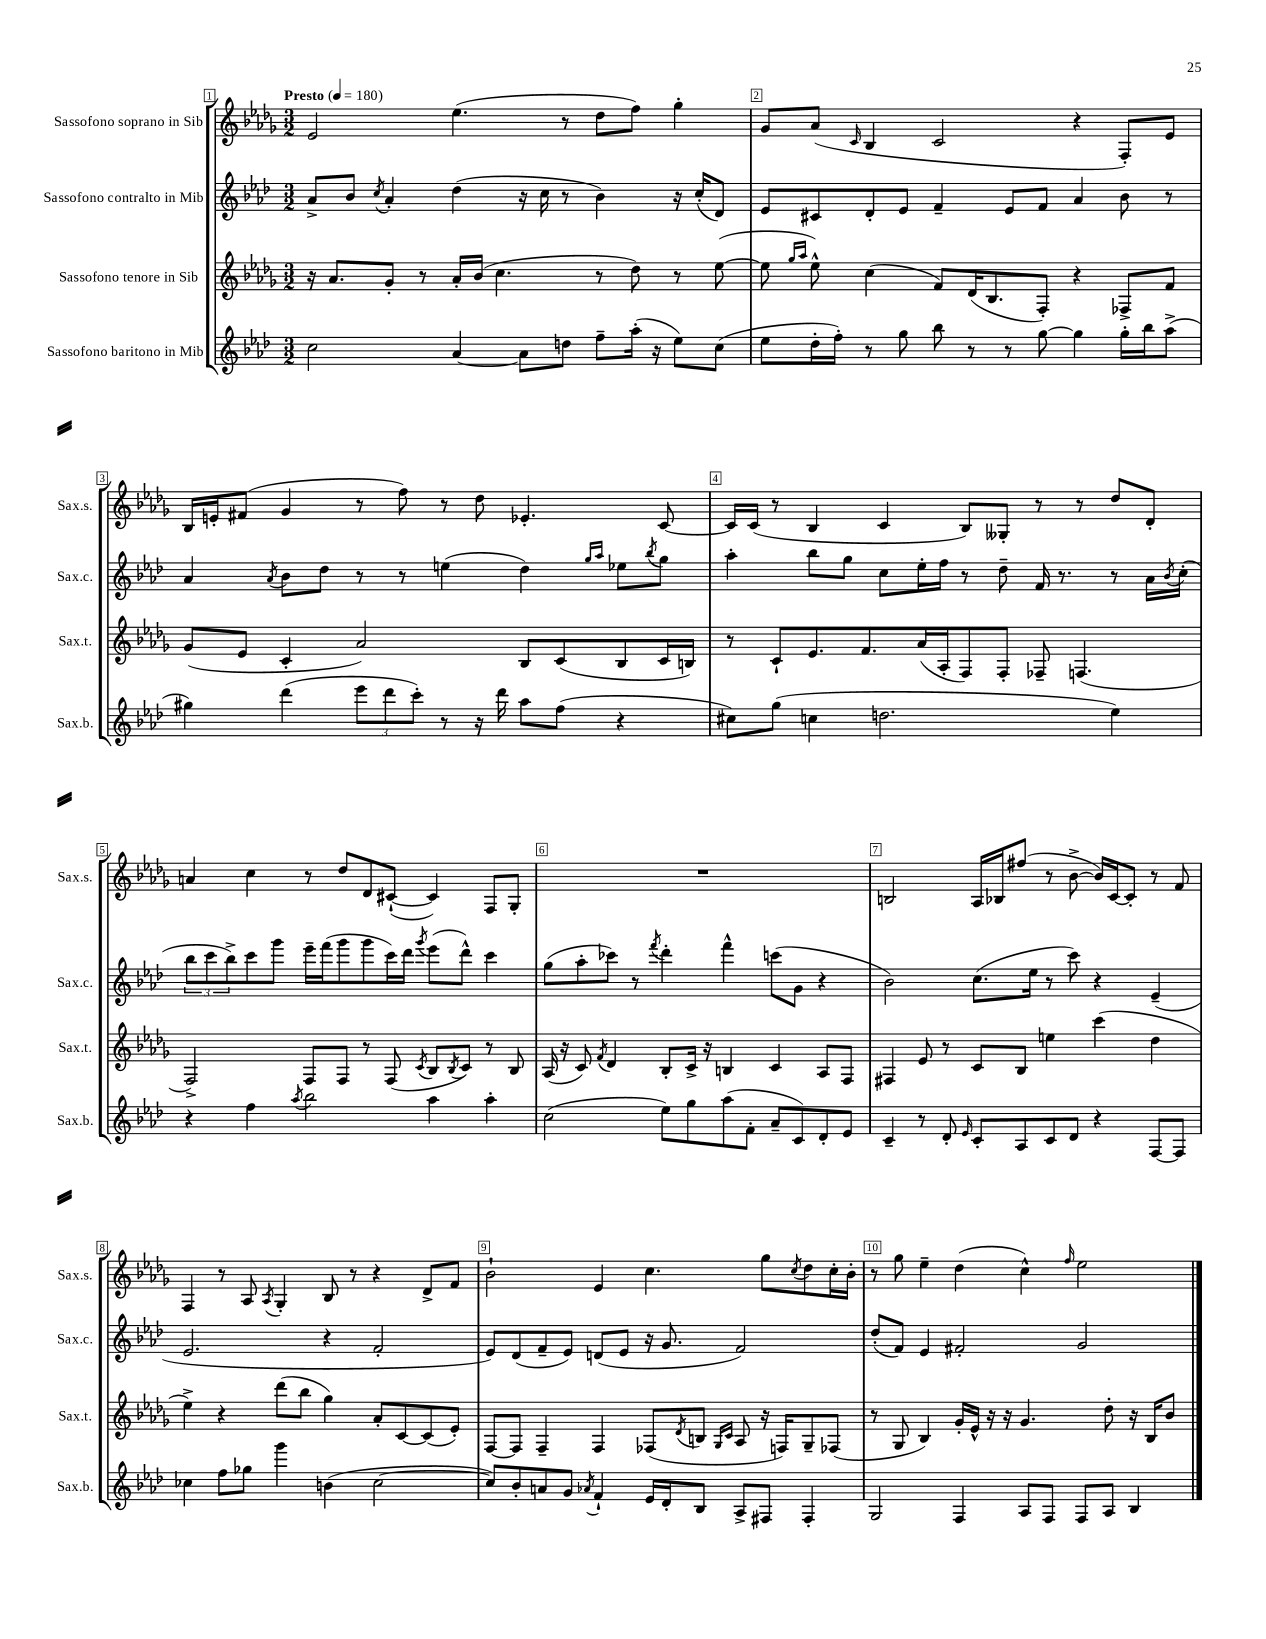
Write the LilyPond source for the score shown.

<<
\new StaffGroup <<
\new Staff = "s0" \with { instrumentName = "Sassofono soprano in Sib" shortInstrumentName = "Sax.s." } {
    \clef treble \key des \major \numericTimeSignature \time 3/2 \tempo "Presto" 4 = 180
    ees'2 ees''4.( r8 des''8 f''8) ges''4-. |
    ges'8 aes'8( \grace { c'16 } bes4 c'2 r4 f8-.) ees'8 |
    bes16 e'16-. fis'8( ges'4 r8 f''8) r8 des''8 ees'4.-. c'8~ |
    c'16 c'16( r8 bes4 c'4 bes8) geses8-. r8 r8 des''8 des'8-. |
    a'4 c''4 r8 des''8 des'8 cis'8~-!( cis'4) f8 ges8-. |
    R1. |
    b2 aes16 bes16 fis''8( r8 bes'8~-> bes'16) c'16~ c'8-. r8 f'8 |
    f4 r8 aes8 \acciaccatura { aes8 } ges4-. bes8 r8 r4 des'8-> f'8 |
    bes'2-! ees'4 c''4. ges''8 \acciaccatura { c''8 } des''8 c''16-. bes'16-. |
    r8 ges''8 ees''4-- des''4( c''4-^) \grace { f''16 } ees''2 \bar "|." |
}
\new Staff = "s1" \with { instrumentName = "Sassofono contralto in Mib" shortInstrumentName = "Sax.c." } {
    \clef treble \key aes \major \numericTimeSignature \time 3/2
    aes'8-> bes'8 \acciaccatura { c''8 } aes'4-. des''4( r16 c''16 r8 bes'4) r16 c''16-.( des'8) |
    ees'8 cis'8 des'8-. ees'8 f'4-- ees'8 f'8 aes'4 bes'8 r8 |
    aes'4 \acciaccatura { aes'8 } bes'8 des''8 r8 r8 e''4( des''4) \grace { g''16 aes''16 } ees''8 \acciaccatura { bes''8 } g''8 |
    aes''4-. bes''8 g''8 c''8 ees''16-. f''16 r8 des''8-- f'16 r8. r8 aes'16 \acciaccatura { bes'8 } c''16-.( |
    \tuplet 3/2 { bes''8 c'''8 bes''8->) } c'''8 g'''8 ees'''16-- f'''16( g'''8 g'''8 c'''16) des'''16 \acciaccatura { g'''8 } ees'''8( des'''8-^) c'''4 |
    g''8( aes''8-. ces'''8) r8 \acciaccatura { f'''8 } des'''4-. f'''4-^ c'''8( g'8 r4 |
    bes'2) c''8.( ees''16 r8 c'''8) r4 ees'4--( |
    ees'2. r4 f'2-. |
    ees'8) des'8( f'8-- ees'8) d'8( ees'8 r16 g'8. f'2) |
    des''8-.( f'8) ees'4 fis'2-. g'2 \bar "|." |
}
\new Staff = "s2" \with { instrumentName = "Sassofono tenore in Sib" shortInstrumentName = "Sax.t." } {
    \clef treble \key des \major \numericTimeSignature \time 3/2
    r16 aes'8. ges'8-. r8 aes'16-. bes'16( c''4. r8 des''8) r8 ees''8~( |
    ees''8 \grace { ges''16 aes''16 } ees''8-^) c''4( f'8) des'16( bes8. f8-.) r4 fes8-> f'8 |
    ges'8( ees'8 c'4-. aes'2) bes8 c'8( bes8 c'16 b16) |
    r8 c'8-! ees'8. f'8. aes'16( aes16-. f8) f8-. fes8-- f4.( |
    f2->) f8 f8 r8 f8( \acciaccatura { c'8 } bes8 \acciaccatura { bes8 } c'8) r8 bes8 |
    aes16( r16 c'8) \acciaccatura { f'8 } des'4 bes8-. c'16-> r16 b4 c'4 aes8 f8 |
    fis4 ees'8 r8 c'8 bes8 e''4 c'''4( des''4 |
    ees''4->) r4 des'''8( bes''8 ges''4) aes'8-. c'8~ c'8( ees'8-.) |
    f8~ f8 f4-- f4 fes8( \acciaccatura { des'8 } b8 \grace { ges16 c'16 } aes8 r16 f16) ges8-- fes8( |
    r8 ges8 bes4) ges'16-. ees'16-^ r16 r16 ges'4. des''8-. r16 bes16 bes'8 \bar "|." |
}
\new Staff = "s3" \with { instrumentName = "Sassofono baritono in Mib" shortInstrumentName = "Sax.b." } {
    \clef treble \key aes \major \numericTimeSignature \time 3/2
    c''2 aes'4~ aes'8 d''8 f''8-- aes''16-.( r16 ees''8) c''8( |
    ees''8 des''16-. f''16-.) r8 g''8 bes''8 r8 r8 g''8~ g''4 g''16-. bes''16 aes''8->( |
    gis''4) des'''4( \tuplet 3/2 { ees'''8 des'''8 c'''8-.) } r8 r16 des'''16 aes''8 f''8( r4 |
    cis''8) g''8( c''4 d''2. ees''4) |
    r4 f''4 \acciaccatura { aes''8 } bes''2 aes''4 aes''4-. |
    c''2( ees''8) g''8 aes''8( f'8-. aes'8-- c'8) des'8-. ees'8 |
    c'4-- r8 des'8-. \grace { ees'16 } c'8-. aes8 c'8 des'8 r4 f8~ f8 |
    ces''4 f''8 ges''8 g'''4 b'4( ces''2~ |
    ces''8) bes'8-. a'8 g'8 \acciaccatura { aes'8 } f'4-! ees'16 des'16-. bes8 aes8-> fis8 fis4-. |
    g2 f4 aes8 f8 f8 aes8 bes4 \bar "|." |
}
>>
>>
\layout { \context { \Score \override BarNumber.break-visibility = ##(#f #t #t) barNumberVisibility = #all-bar-numbers-visible \override BarNumber.stencil = #(make-stencil-boxer 0.1 0.3 ly:text-interface::print) } }
